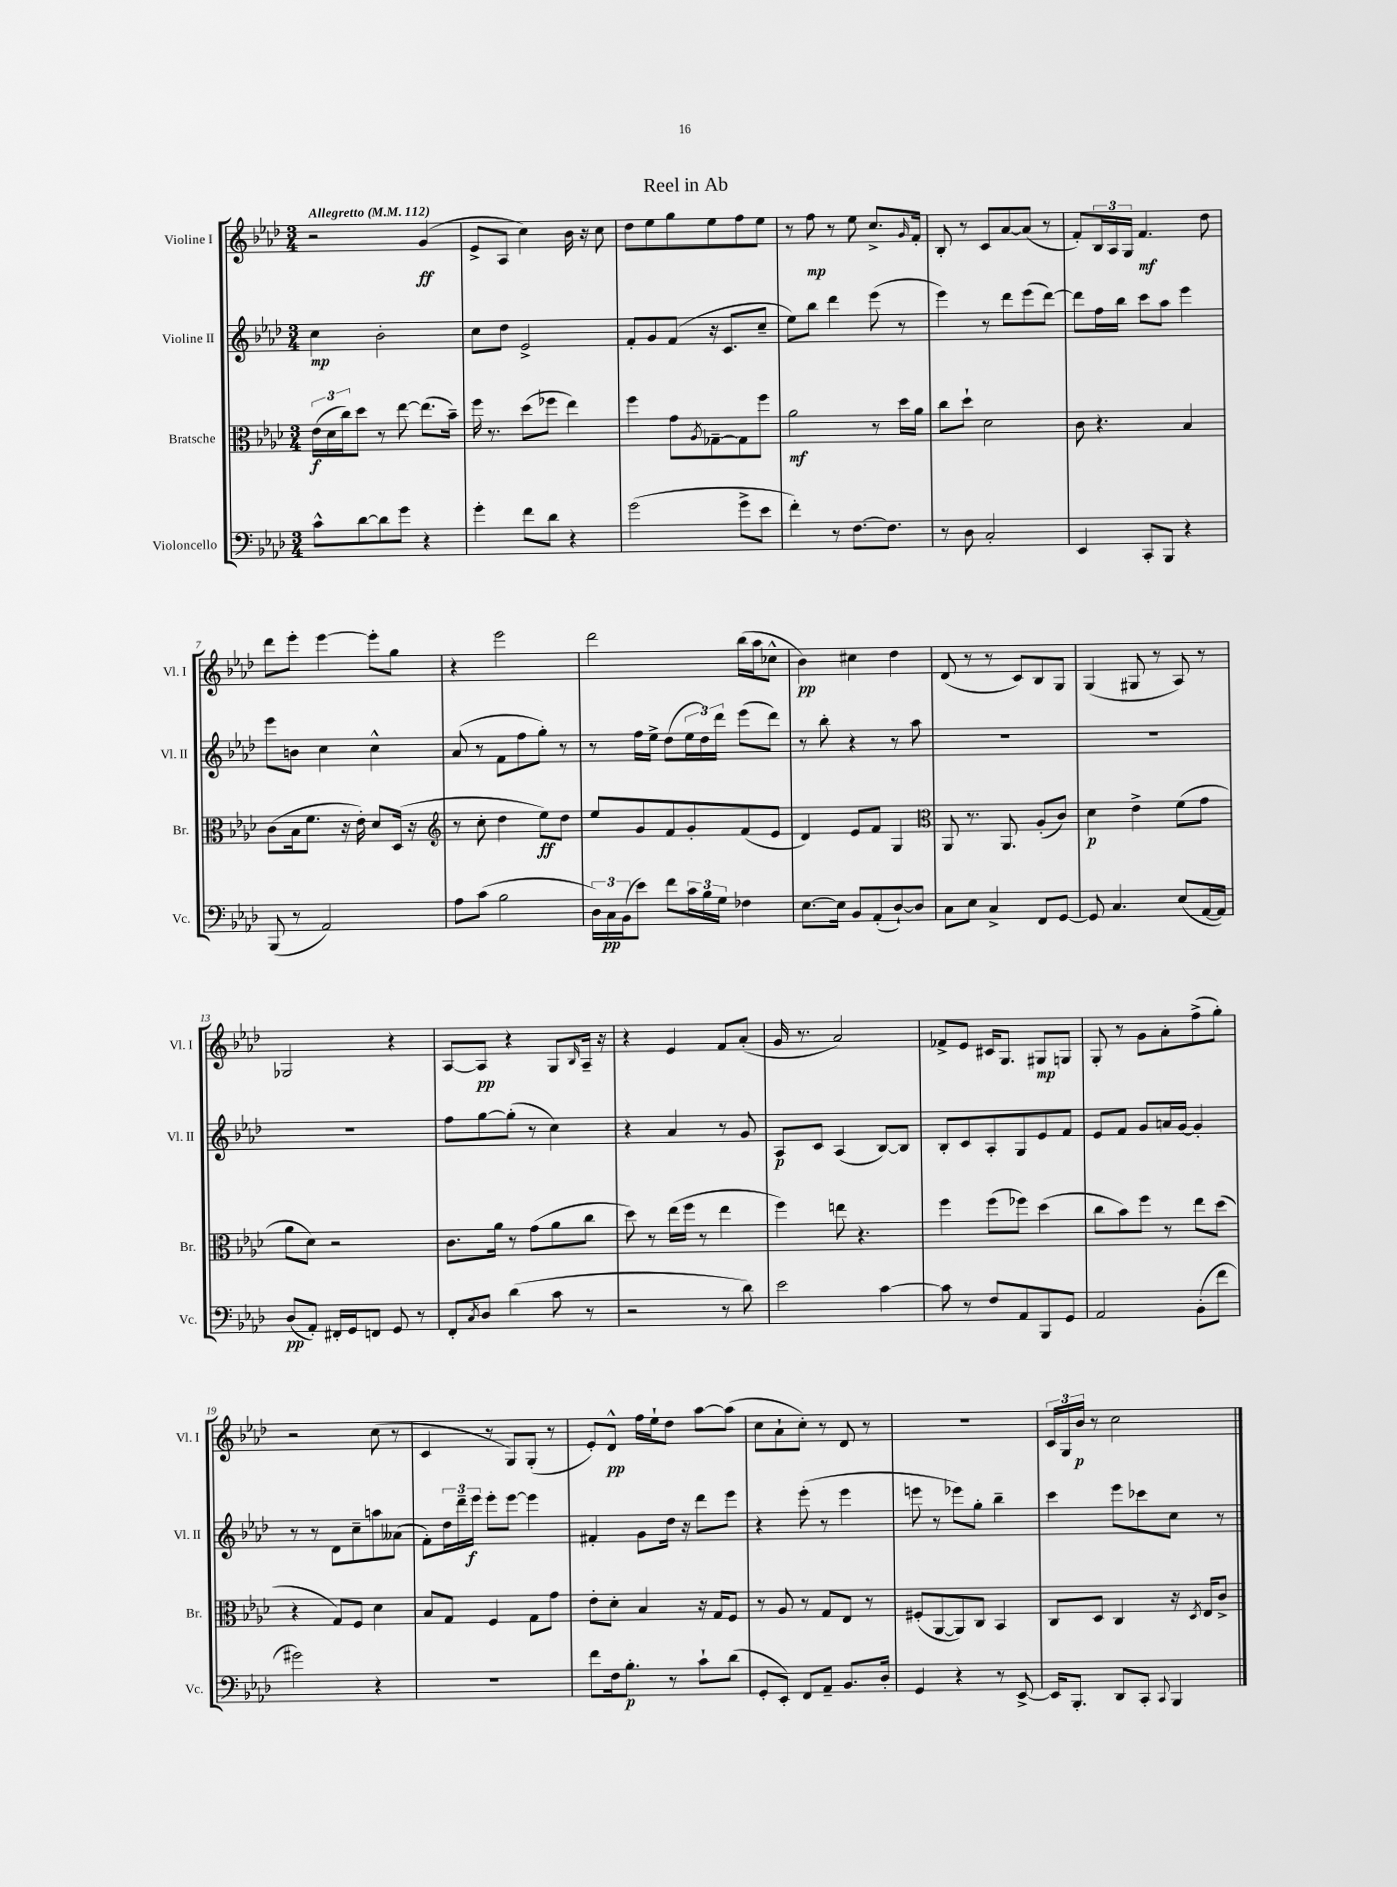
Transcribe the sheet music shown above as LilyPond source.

\header { title = "Reel in Ab" }
<<
\new StaffGroup <<
\new Staff = "s0" \with { instrumentName = "Violine I" shortInstrumentName = "Vl. I" } {
    \clef treble \key aes \major \numericTimeSignature \time 3/4 \tempo "Allegretto" 4 = 112
    r2 g'4\ff( |
    ees'8-> aes8 c''4) bes'16 r16 c''8 |
    des''8 ees''8 g''8 ees''8 f''8 ees''8 |
    r8 f''8\mp r8 ees''8 c''8.-> \grace { g'16 } f'16-. |
    bes8-. r8 c'8 aes'8~ aes'8( r8 |
    f'8-.) \tuplet 3/2 { bes16 aes16 g16 } f'4.\mf des''8 |
    des'''8 ees'''8-. ees'''4~ ees'''8-. g''8 |
    r4 ees'''2 |
    des'''2 bes''16( aes''16 ces''8-^ |
    bes'4\pp) cis''4 des''4 |
    des'8( r8 r8 c'8) bes8 g8 |
    g4( gis8 r8 aes8) r8 |
    ges2 r4 |
    aes8~ aes8\pp r4 g8 \grace { bes16 } aes16-- r16 |
    r4 ees'4 f'8 aes'8-.( |
    g'16 r8. aes'2) |
    fes'8-> ees'8 cis'16 g8. gis8\mp g8 |
    g8-. r8 g'8 aes'8-. f''8->( g''8-.) |
    r2 c''8( r8 |
    c'4 r8 g8) g8-.( r8 |
    ees'8-.) des'8-^\pp f''16 ees''16-! des''8 aes''8~ aes''8( |
    c''8 aes'8-! c''8-.) r8 des'8 r8 |
    R2. |
    \tuplet 3/2 { c'16 g16 bes'16\p } r8 c''2 \bar "|." |
}
\new Staff = "s1" \with { instrumentName = "Violine II" shortInstrumentName = "Vl. II" } {
    \clef treble \key aes \major \numericTimeSignature \time 3/4
    c''4\mp bes'2-. |
    c''8 des''8 ees'2-> |
    f'8-. g'8 f'8( r16 c'8. c''8-- |
    ees''8) bes''8 des'''4 ees'''8( r8 |
    ees'''4) r8 des'''8 ees'''8( des'''8~) |
    des'''8 f''16 bes''16 c'''8 aes''8 ees'''4 |
    ees'''8 b'8 c''4 c''4-^ |
    aes'8( r8 f'8 f''8 g''8-.) r8 |
    r8 f''16 ees''16-> des''8( \tuplet 3/2 { ees''16 des''16) des'''16 } ees'''8( des'''8) |
    r8 bes''8-. r4 r8 aes''8 |
    R2. |
    R2. |
    R2. |
    f''8 g''8~ g''8-.( r8 c''4) |
    r4 aes'4 r8 g'8 |
    aes8\p c'8 aes4( bes8~) bes8 |
    bes8-. c'8 aes8-. g8 ees'8 f'8 |
    ees'8 f'8 g'8 a'16 g'16~ g'4-. |
    r8 r8 des'8 c''8-- a''8 aeses'8( |
    f'8-.) \tuplet 3/2 { des''16 des'''16-- ees'''16\f } ees'''8-. ees'''8~ ees'''4 |
    fis'4-. g'8 des''16 r16 des'''8 ees'''8 |
    r4 ees'''8-.( r8 ees'''4 |
    e'''8 r8 ees'''8) g''8-. bes''4-- |
    c'''4 ees'''8 ces'''8 c''8 r8 \bar "|." |
}
\new Staff = "s2" \with { instrumentName = "Bratsche" shortInstrumentName = "Br." } {
    \clef alto \key aes \major \numericTimeSignature \time 3/4
    \tuplet 3/2 { ees'16\f( des'16 c''16) } des''8 r8 ees''8~ ees''8.( bes'16--) |
    f''16 r8. des''8( fes''8 ees''4) |
    f''4 g'8 \acciaccatura { aes8 } ges8~-- ges8 f''8 |
    aes'2\mf r8 des''16 aes'16 |
    c''8 des''8-! des'2 |
    c'8 r4. bes4 |
    c'8( bes16 f'8. r16 ees'16-.) des'8 des16( r16 |
    \clef treble r8 c''8-. des''4 ees''8\ff) des''8 |
    ees''8 g'8 f'8 g'8-. f'8( ees'8 |
    des'4) ees'8 f'8 g4 |
    \clef alto aes,8 r8. aes,8. aes8-.( c'8) |
    des'4\p ees'4-> f'8( g'8 |
    aes'8 des'8) r2 |
    c'8. aes'16 r8 g'8( aes'8 c''8 |
    des''8) r8 ees''16( f''16 r8 ees''4 |
    f''4) e''8 r4. |
    f''4 f''8( fes''8) des''4( |
    c''8 bes'8) f''8 r8 ees''8 des''8( |
    r4 g8) f8 des'4 |
    bes8 g8 f4 g8 g'8 |
    ees'8-. des'8-. bes4 r16 g16 f8 |
    r8 aes8 r8 g8 ees8 r8 |
    fis8-.( aes,8~ aes,8) c8 bes,4 |
    c8 des8 c4 r16 \acciaccatura { des8 } ees16 c'8-> \bar "|." |
}
\new Staff = "s3" \with { instrumentName = "Violoncello" shortInstrumentName = "Vc." } {
    \clef bass \key aes \major \numericTimeSignature \time 3/4
    c'8-^ des'8~ des'8 g'8 r4 |
    g'4-. f'8 des'8 r4 |
    g'2( g'8-> ees'8 |
    f'4-.) r8 f8.~ f8. |
    r8 des8 c2-. |
    ees,4 c,8-. bes,,8 r4 |
    bes,,8( r8 aes,2) |
    aes8 c'8( bes2 |
    \tuplet 3/2 { des16) c16\pp bes,16( } ees'8) f'8 \tuplet 3/2 { c'16 bes16 g16 } fes4 |
    ees8.~ ees16 bes,8 aes,8-.( des8~-!) des8 |
    c8 ees8 c4-> f,8 g,8~ |
    g,8 c4. ees8( aes,16~ aes,16) |
    des8\pp( aes,8-.) fis,16-. g,16 f,8 g,8 r8 |
    f,8-. \acciaccatura { c8 } des8 des'4( c'8 r8 |
    r2 r8 des'8) |
    ees'2 c'4~ |
    c'8 r8 f8 aes,8 bes,,8 g,8 |
    aes,2 bes,8-.( f'8 |
    gis'2) r4 |
    R2. |
    f'8 f16 bes8.-.\p r8 c'8-! des'8( |
    g,8-. ees,8-.) f,8 aes,8-- bes,8. des16-. |
    g,4 r4 r8 ees,8~-> |
    ees,16 bes,,8.-. des,8 c,8-. \appoggiatura { c,8 } bes,,4 \bar "|." |
}
>>
>>
